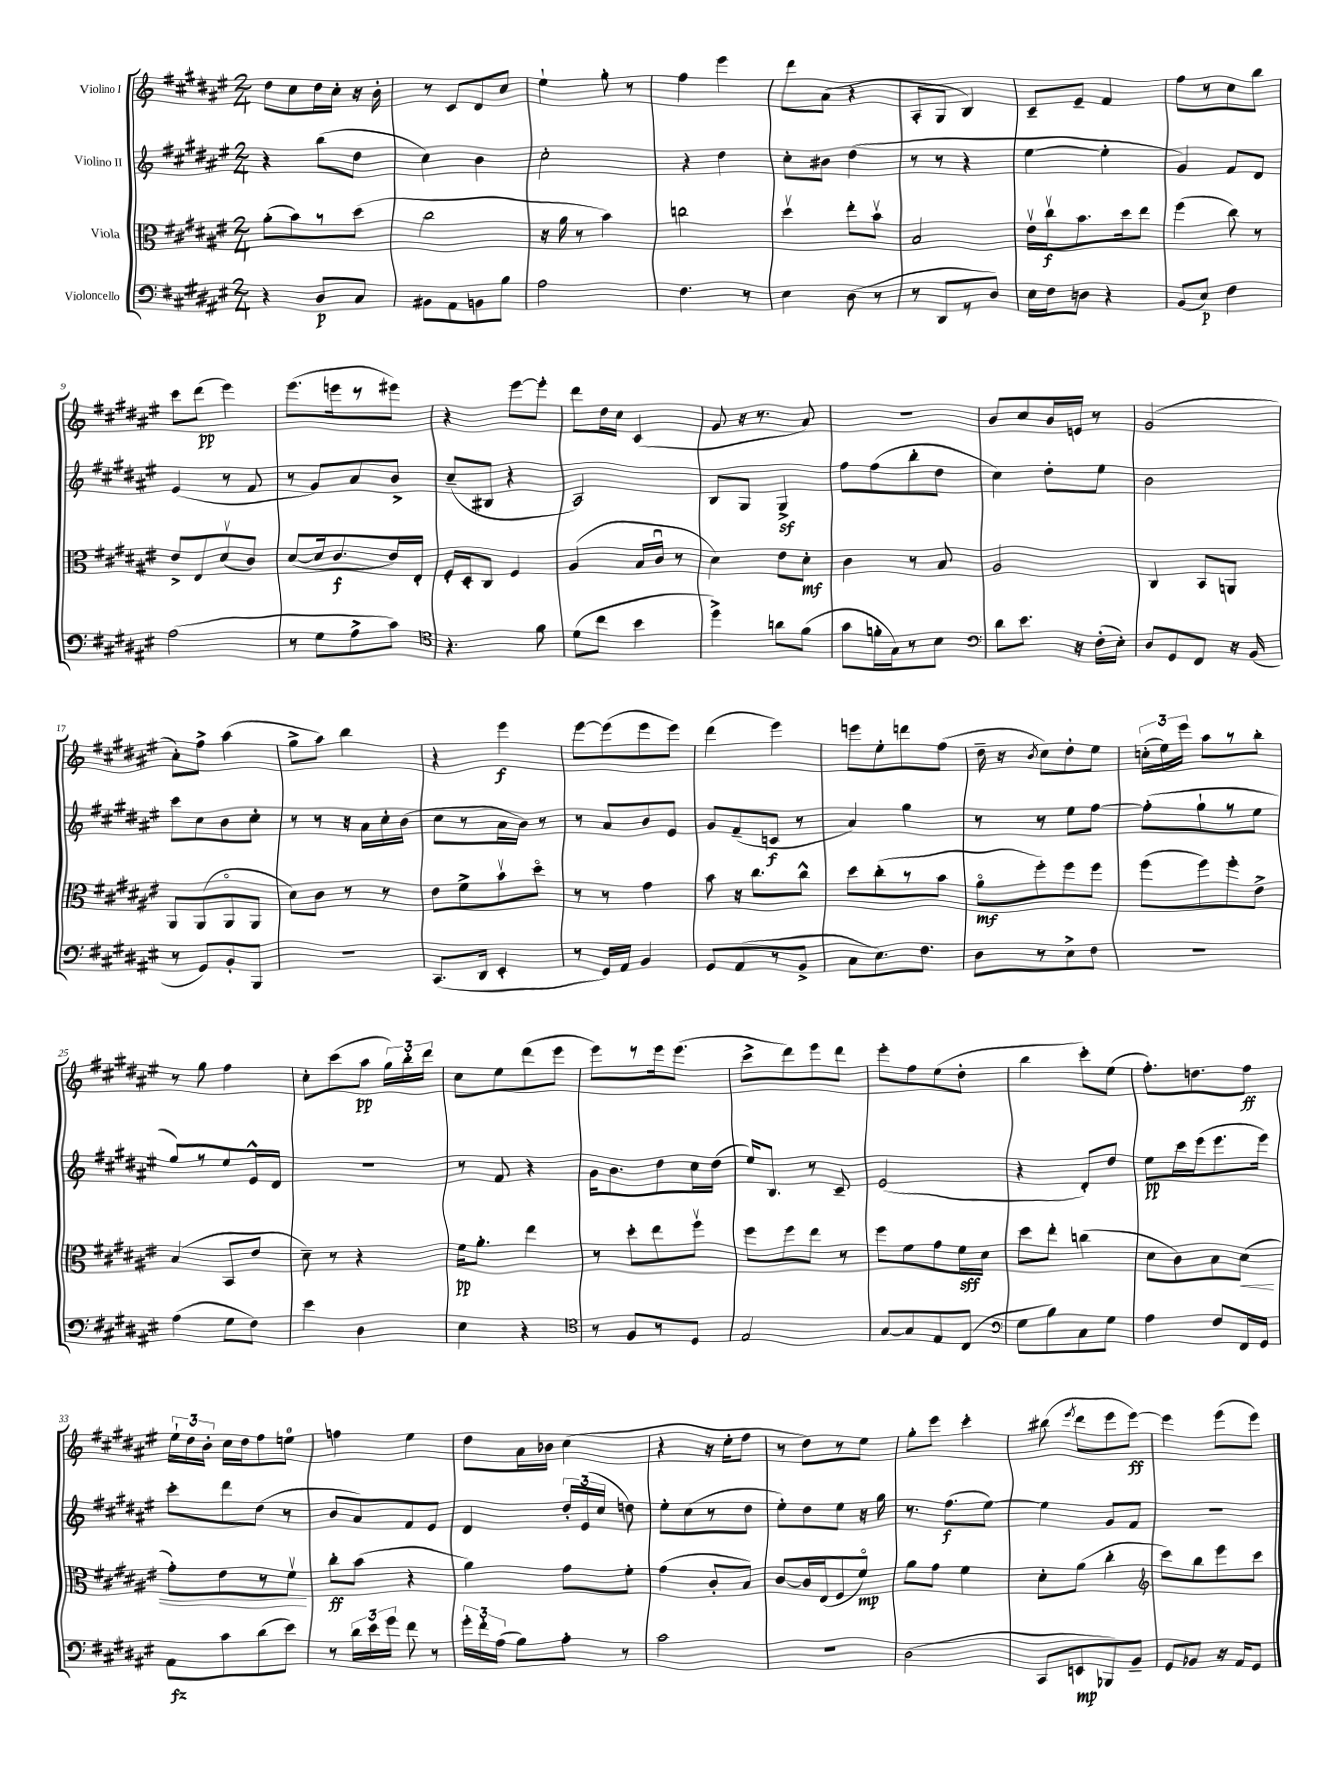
<<
\new StaffGroup <<
\new Staff = "s0" \with { instrumentName = "Violino I" } {
    \clef treble \key fis \major \numericTimeSignature \time 2/4
    \autoBeamOff dis''8[ cis''8 dis''16 cis''16]-. r16 b'16-. |
    r8 cis'8[ dis'8 cis''8] |
    eis''4-! gis''8-. r8 |
    fis''4 eis'''4 |
    dis'''8[ ais'8]( r4 |
    ais8[-. gis8] b4) |
    cis'8[-- eis'8]-- fis'4 |
    fis''8[ r8 cis''8 b''8] |
    cis'''8[ dis'''8]\pp( eis'''4) |
    eis'''8.[( e'''16 r8 eis'''8]) |
    r4 eis'''8[~ eis'''8]-. |
    dis'''8[ dis''16 cis''16] cis'4( |
    gis'8 r16 r8. ais'8) |
    r2 |
    b'8[ cis''8 b'16 e'16] r8 |
    gis'2( |
    ais'8[-.) fis''8]-> ais''4( |
    gis''8[-> ais''8]) b''4 |
    r4 eis'''4\f |
    eis'''8[~ eis'''8( eis'''8 eis'''8]) |
    dis'''4( eis'''4) |
    e'''8[ eis''8-. d'''8 fis''8]( |
    dis''16-- r16 \acciaccatura { b'8 } cis''8[) dis''8-. eis''8] |
    \tuplet 3/2 { c''16[-.( eis''16) eis'''16] } ais''8[ r8 b''8]-. |
    r8 gis''8 fis''4 |
    cis''8[-. cis'''8( ais''8]\pp \tuplet 3/2 { gis''16[) b''16-. dis'''16] } |
    cis''8[ eis''8 dis'''8( eis'''8] |
    eis'''8[) r8 eis'''16 eis'''8.]( |
    cis'''8[-> dis'''8) eis'''8 dis'''8] |
    eis'''8[-. fis''8 eis''8( dis''8]-. |
    b''4 cis'''8[-.) eis''8]( |
    fis''8.[-.) d''8. fis''8]\ff |
    \tuplet 3/2 { eis''16[-! dis''16 b'16]-. } cis''16[ dis''16 fis''8 e''8]-0 |
    f''4 eis''4 |
    dis''8[ ais'16 bes'16] cis''4( |
    r4 r16 eis''16[-. fis''8] |
    r8 dis''8[) r8 eis''8] |
    gis''8[-. eis'''8] cis'''4-. |
    bis''8( \acciaccatura { eis'''8 } dis'''8[ eis'''8 eis'''8]~\ff) |
    eis'''4 eis'''8[( eis'''8]) \bar "|." |
}
\new Staff = "s1" \with { instrumentName = "Violino II" } {
    \clef treble \key fis \major \numericTimeSignature \time 2/4
    \autoBeamOff r4 b''8[( dis''8] |
    cis''4) b'4 |
    cis''2-. |
    r4 dis''4 |
    cis''8[-. bis'8] dis''4( |
    r8 r8 r4 |
    eis''4~ eis''4-. |
    gis'4) fis'8[ dis'8] |
    eis'4( r8 fis'8 |
    r8 gis'8[) ais'8 b'8]-> |
    cis''8[--( bis8] r4 |
    ais2) |
    b8[ gis8] gis4->\sf |
    fis''8[ fis''8( b''8-. dis''8] |
    cis''4) dis''8[-. eis''8] |
    b'2 |
    cis'''8[ cis''8 b'8 cis''8]-. |
    r8 r8 r16 ais'16[ cis''16-. b'16]( |
    cis''8[ r8 ais'16 b'16]) r8 |
    r8 ais'8[ b'8 eis'8] |
    gis'8[ fis'8--( c'8]\f r8 |
    ais'4) gis''4 |
    r8 r8 eis''8[ fis''8]~ |
    fis''8[-.( gis''8-! r8 eis''8] |
    gis''8[) r8 eis''8 eis'16-^ dis'16] |
    r2 |
    r8 fis'8 r4 |
    gis'16[ b'8. dis''8 cis''16 dis''16]( |
    eis''16[) b8.] r8 cis'8-- |
    eis'2( |
    r4 dis'8[-.) dis''8] |
    eis''8[\pp cis'''16 eis'''16( eis'''8. eis'''16]) |
    cis'''8[-. dis'''8 dis''8]( r8 |
    b'8[ ais'8) fis'8 eis'8] |
    dis'4 \tuplet 3/2 { dis''16[-. eis'16( cis''16] } d''8) |
    eis''8[-. cis''8( r8 dis''8] |
    eis''8[-.) dis''8 eis''8] r16 gis''16 |
    r8. fis''8.[\f( eis''8]~) |
    eis''4 gis'8[ fis'8] |
    R2 \bar "|." |
}
\new Staff = "s2" \with { instrumentName = "Viola" } {
    \clef alto \key fis \major \numericTimeSignature \time 2/4
    \autoBeamOff ais'8[-.( b'8) r8 dis''8]( |
    cis''2 |
    r16 ais'16 r8 b'4) |
    c''2 |
    dis''4\upbow eis''8[-. b'8]\upbow |
    b2 |
    eis'16[\upbow cis''16\upbow\f b'8. dis''16 eis''8] |
    fis''4( cis''8) r8 |
    eis'8[-> eis8 dis'8\upbow( cis'8]) |
    dis'8[~( dis'16 cis'8.\f eis'16) eis16]-. |
    fis16[-. dis16-. cis8] fis4 |
    ais4( b16[ cis'16]\downbow r8 |
    dis'4) eis'8[ dis'8]-.\mf |
    cis'4 r8 b8 |
    ais2 |
    cis4 b,8[ a,8] |
    ais,8[ ais,8( ais,8\flageolet ais,8] |
    dis'8[) cis'8] r8 r8 |
    eis'8[ fis'8-> b'8\upbow dis''8]\flageolet |
    r8 r8 gis'4 |
    b'8 r16 cis''8.[ cis''8]-^ |
    dis''8[ cis''8-.( r8 b'8] |
    ais'8[\flageolet\mf fis''8-.) fis''8 fis''8] |
    fis''8[( fis''8) fis''8-. eis'8]-> |
    b4( b,8[ eis'8] |
    dis'8--) r8 r4 |
    fis'16[\pp ais'8.]-. eis''4 |
    r8 dis''8[-. eis''8 fis''8]\upbow |
    fis''8[ fis''8 eis''8] r8 |
    fis''8[ fis'8 gis'8 fis'16\sff dis'16] |
    dis''8[ eis''8]-. c''4( |
    dis'8[ cis'8) b8 dis'8]\<( |
    gis'8[-.) eis'8 r8 fis'8]\upbow\! |
    cis''8[-.\ff b'8]( r4 |
    ais'4) gis'8[ fis'8]-. |
    gis'4( cis'8[-. b8]) |
    cis'8[~ cis'16 eis16( fis8 fis'8]\flageolet\mp) |
    ais'8[ gis'8] fis'4 |
    dis'8[-. ais'8]( cis''4-. |
    \clef treble cis'''8[) b''8 eis'''8 cis'''8] \bar "|." |
}
\new Staff = "s3" \with { instrumentName = "Violoncello" } {
    \clef bass \key fis \major \numericTimeSignature \time 2/4
    \autoBeamOff r4 dis8[\p cis8] |
    bis,8[ ais,8 b,8 b8] |
    ais2 |
    fis4. r8 |
    eis4 dis8( r8 |
    r8 dis,8[ r8 dis8]) |
    eis16[ fis16 d8] r4 |
    b,8[( eis8]\p) fis4 |
    ais2( |
    r8 gis8[ ais8-> cis'8]) |
    \clef tenor r4. fis'8 |
    dis'8[( cis''8] b'4 |
    dis''4->) a'8[ fis'8]( |
    gis'8[ f'16-. gis16) r8 b8] |
    \clef bass dis'8[ eis'8.] r16 fis16[-.( eis16]-.) |
    dis8[ gis,8 fis,8] r16 b,16( |
    r8 gis,8[) b,8-. b,,8] |
    R2 |
    cis,8.[( dis,16] eis,4-. |
    r8 gis,16[) ais,16] b,4 |
    gis,8[ ais,8( r8 b,8]-> |
    cis8[ eis8.) fis8.] |
    dis8[ r8 eis8-> fis8] |
    R2 |
    ais4( gis8[ fis8]) |
    eis'4 dis4 |
    eis4 r4 |
    \clef tenor r8 fis8[ r8 dis8] |
    eis2 |
    gis8[~ gis8 eis8 cis8]( |
    \clef bass gis8[ b8) cis8 gis8] |
    ais4 fis8[ fis,16 gis,16] |
    ais,8[\fz cis'8 dis'8( eis'8]) |
    r8 \tuplet 3/2 { dis'16[ eis'16 gis'16] } fis'8 r8 |
    \tuplet 3/2 { gis'16[-. fis'16-. ais16]( } b8[) ais8]-. r8 |
    cis'2 |
    R2 |
    dis2( |
    cis,8[ e,8\mp bes,,8) b,8]-- |
    gis,8[ bes,8] r16 ais,16[ gis,8] \bar "|." |
}
>>
>>
